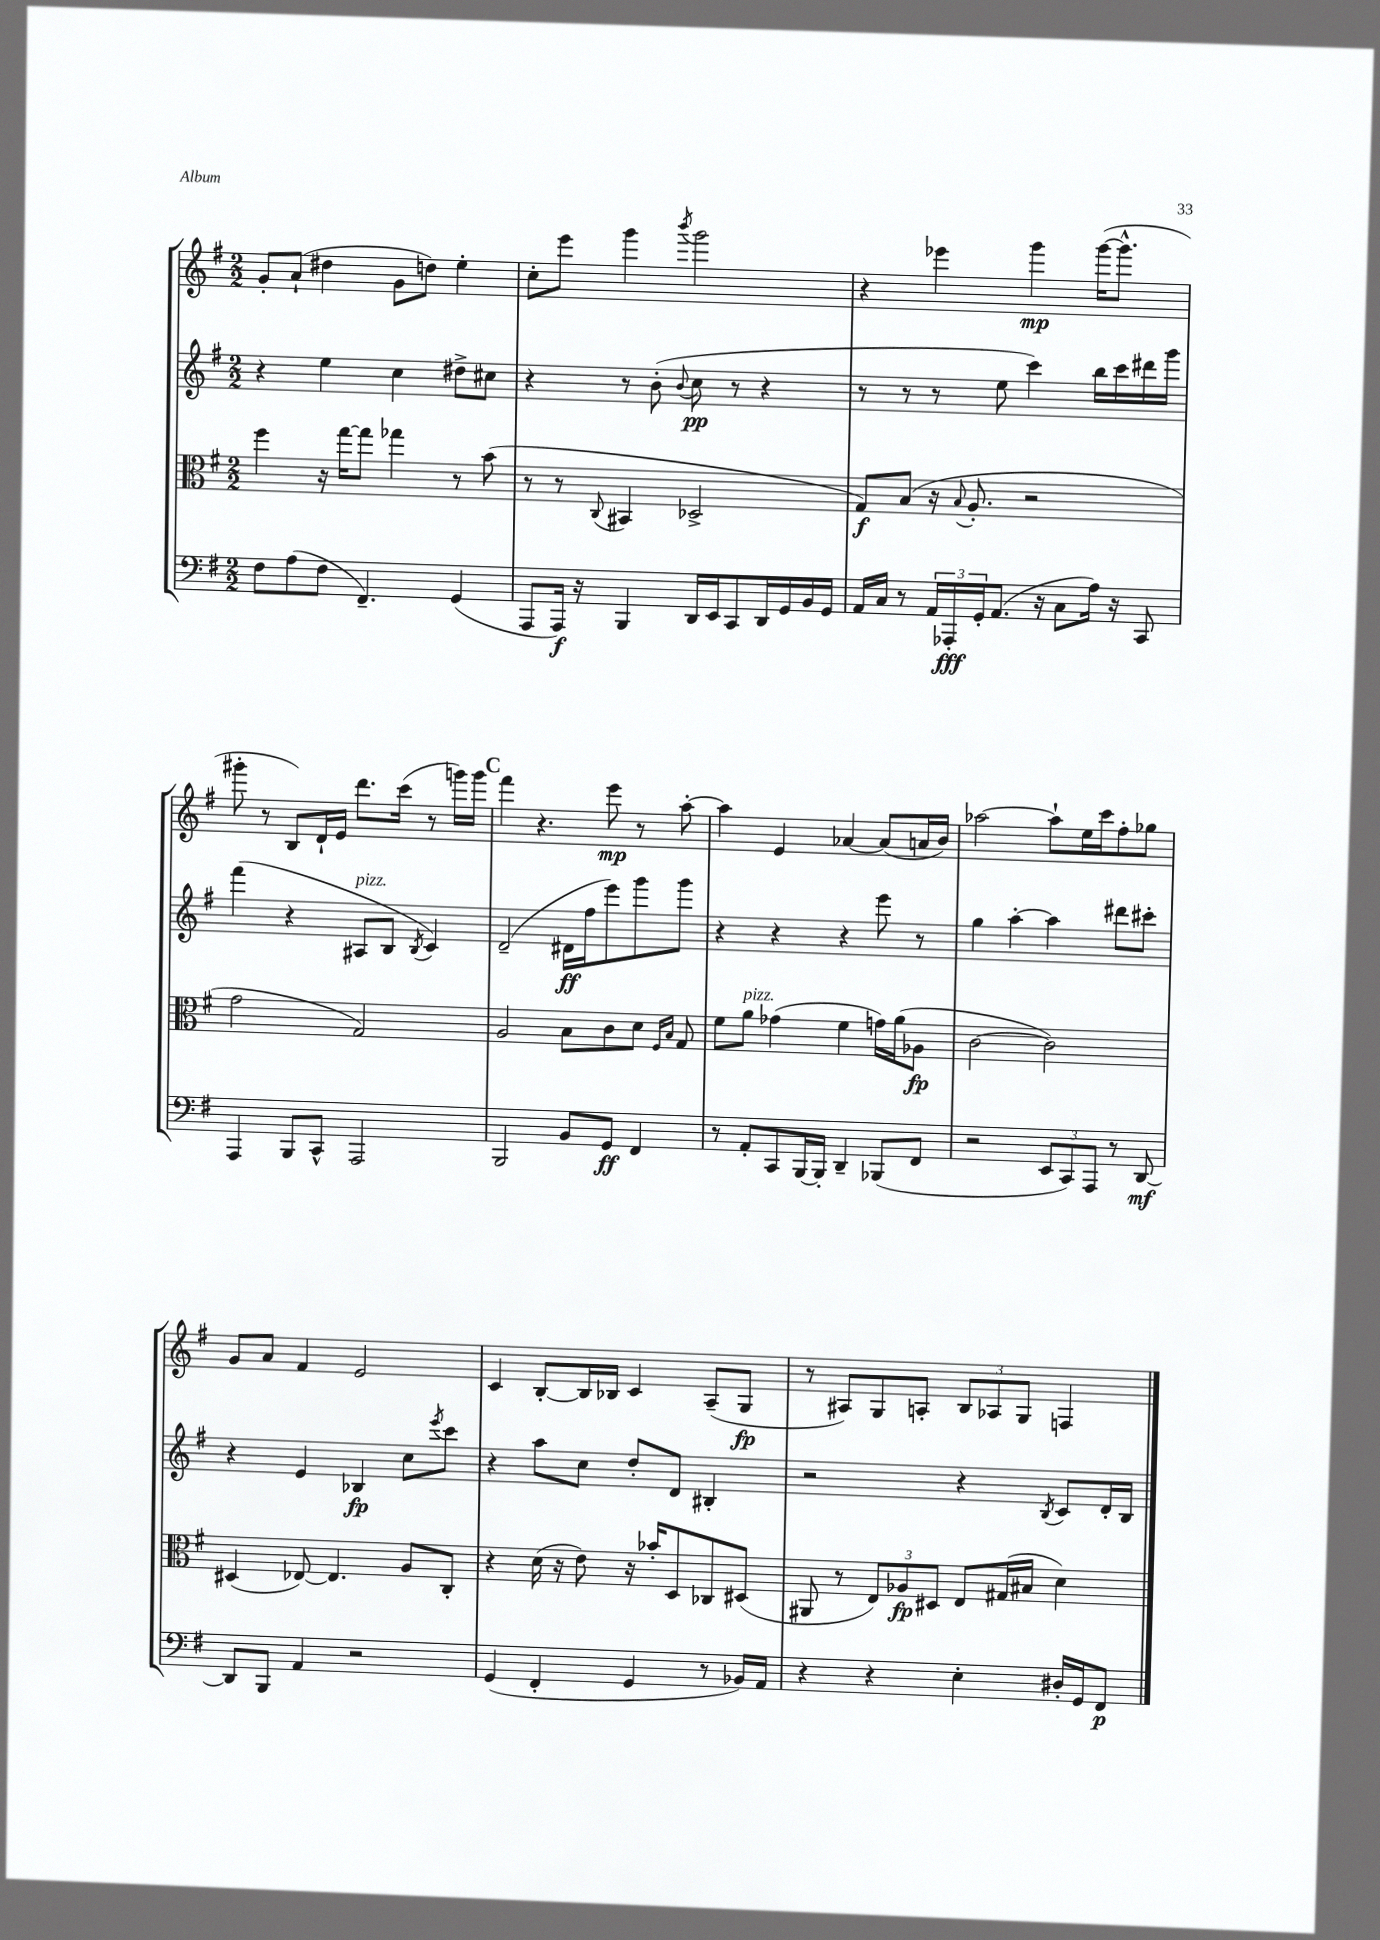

**kern	**dynam	**kern	**dynam	**kern	**dynam	**kern	**dynam
*part4	*part4	*part3	*part3	*part2	*part2	*part1	*part1
*staff4	*staff4	*staff3	*staff3	*staff2	*staff2	*staff1	*staff1
*clefF4	*	*clefC3	*	*clefG2	*	*clefG2	*
*k[f#]	*	*k[f#]	*	*k[f#]	*	*k[f#]	*
*M2/2	*	*M2/2	*	*M2/2	*	*M2/2	*
=17	=17	=17	=17	=17	=17	=17	=17
8F#\L	.	4ff#\	.	4r	.	8g'/L	.
(8A\	.	.	.	.	.	(8a`/J	.
8F#\J	.	16r	.	4ee\	.	4dd#X\	.
.	.	[16gg\KL	.	.	.	.	.
4.FF#~/)	.	8gg\J]	.	.	.	.	.
.	.	4gg-X\	.	4cc\	.	8g\L	.
.	.	.	.	.	.	8ddn\J)	.
(4GG/	.	8r	.	8dd#X^\L	.	4ee'\	.
.	.	(8b\	.	8cc#X\J	.	.	.
=18	=18	=18	=18	=18	=18	=18	=18
8AAA/L	.	8r	.	4r	.	8cc'\L	.
16AAA/Jk)	f	8r	.	.	.	8eee\J	.
16r	.	.	.	.	.	.	.
.	.	8qqC/	.	.	.	.	.
4BBB/	.	4BB#X/	.	8r	.	4ggg\	.
.	.	.	.	(8b'\	.	.	.
.	.	.	.	8qqb/	.	8qbbb/	.
16DD/LL	.	2D-X^/	.	8cc\	pp	2ggg\	.
16EE/J	.	.	.	.	.	.	.
8CC/	.	.	.	8r	.	.	.
16DD/L	.	.	.	4r	.	.	.
16GG/	.	.	.	.	.	.	.
16BB/	.	.	.	.	.	.	.
16GG/JJ	.	.	.	.	.	.	.
=19	=19	=19	=19	=19	=19	=19	=19
16AA/LL	.	8G/L)	f	8r	.	4r	.
16C/JJ	.	.	.	.	.	.	.
8r	.	(8B/J	.	8r	.	.	.
24AA/LL	.	16r	.	8r	.	4eee-X\	.
24AAA-X'/	fff	.	.	.	.	.	.
.	.	8qqB/	.	.	.	.	.
.	.	8.A'/	.	.	.	.	.
24GG'/J	.	.	.	.	.	.	.
(8.AA/J	.	.	.	8ee\	.	.	.
.	.	2r	.	4ccc\)	.	4ggg\	mp
16r	.	.	.	.	.	.	.
8C\L	.	.	.	.	.	.	.
16A\Jk)	.	.	.	16bb\LL	.	([16ggg\KL	.
16r	.	.	.	16ccc\	.	8.ggg^^\J]	.
8CC/	.	.	.	16ddd#X\	.	.	.
.	.	.	.	16ggg\JJ	.	.	.
!!LO:LB:g=z
=20	=20	=20	=20	=20	=20	=20	=20
4AAA/	.	2g\	.	(4fff#\	.	8ggg#X'\	.
.	.	.	.	.	.	8r	.
8BBB/L	.	.	.	4r	.	8B/L)	.
8CC^^/J	.	.	.	.	.	16d`/L	.
.	.	.	.	.	.	16e/JJ	.
!	!	!	!	!LO:TX:a:i:t=pizz.	!	!	!
2AAA/	.	2G/)	.	8A#X/L	.	8.ddd\L	.
.	.	.	.	8B/J	.	.	.
.	.	.	.	.	.	(16ccc\Jk	.
.	.	.	.	8qB/	.	.	.
.	.	.	.	4c/)	.	8r	.
.	.	.	.	.	.	16gggn\LL)	.
.	.	.	.	.	.	16ggg\JJ	.
!!LO:REH:place=s1:t=C
=21	=21	=21	=21	=21	=21	=21	=21
2BBB/	.	2A/	.	(2d~/	.	4fff#\	.
.	.	.	.	.	.	4.r	.
8BB/L	.	8B\L	.	16d#X\LL	ff	.	.
.	.	.	.	16ff#\J	.	.	.
8GG/J	ff	8c\	.	8eee\)	.	8eee\	mp
4FF#/	.	8d\J	.	8ggg\	.	8r	.
.	.	16qqF#/LL	.	.	.	.	.
.	.	16qqB/JJ	.	.	.	.	.
.	.	8G/	.	8ggg\J	.	[8aa'\	.
=22	=22	=22	=22	=22	=22	=22	=22
8r	.	8f#\L	.	4r	.	4aa\]	.
!	!	!LO:TX:a:i:t=pizz.	!	!	!	!	!
8AA'/L	.	8a\J	.	.	.	.	.
8CC/	.	(4g-X\	.	4r	.	4e/	.
[16BBB/L	.	.	.	.	.	.	.
16BBB'/JJ]	.	.	.	.	.	.	.
4DD~/	.	4f#\	.	4r	.	[4a-X/	.
(8BBB-X/L	.	16gn\LL)	.	8eee\	.	(8a-/L]	.
.	.	(16a\J	.	.	.	.	.
8FF#/J	.	8A-X\J	fp	8r	.	16an/L	.
.	.	.	.	.	.	16b/JJ)	.
=23	=23	=23	=23	=23	=23	=23	=23
2r	.	[2c\	.	4gg\	.	[2aa-X\	.
.	.	.	.	[4aa'\	.	.	.
12EE/L	.	2c\])	.	4aa\]	.	8aa-`\L]	.
12CC/)	.	.	.	.	.	.	.
.	.	.	.	.	.	16ee\L	.
12AAA/J	.	.	.	.	.	.	.
.	.	.	.	.	.	16ccc\J	.
8r	.	.	.	8ddd#X\L	.	8ff#'\	.
[8DD/	mf	.	.	8ccc#X'\J	.	8gg-X\J	.
!!LO:LB:g=z
=24	=24	=24	=24	=24	=24	=24	=24
8DD/L]	.	(4D#X/	.	4r	.	8g/L	.
8BBB/J	.	.	.	.	.	8a/J	.
4AA/	.	[8E-X/)	.	4e/	.	4f#/	.
.	.	4.E-/]	.	.	.	.	.
2r	.	.	.	4B-X/	fp	2e/	.
.	.	8A/L	.	8cc\L	.	.	.
.	.	.	.	8qeee/	.	.	.
.	.	8C'/J	.	8ccc\J	.	.	.
=25	=25	=25	=25	=25	=25	=25	=25
(4GG/	.	4r	.	4r	.	4c/	.
4FF#'/	.	(16d\	.	8aa\L	.	[8B'/L	.
.	.	16r	.	.	.	.	.
.	.	8e\)	.	8cc\J	.	16B/L]	.
.	.	.	.	.	.	16B-X/JJ	.
4GG/	.	16r	.	8dd'/L	.	4c/	.
.	.	16b-X'/KL	.	.	.	.	.
.	.	8D/	.	8d/J	.	.	.
8r	.	8C-X/	.	4B#X'/	.	(8A~/L	.
16BB-X/LL)	.	(8D#X/J	.	.	.	8G/J	fp
16AA/JJ	.	.	.	.	.	.	.
=26	=26	=26	=26	=26	=26	=26	=26
4r	.	8AA#X/	.	2r	.	8r	.
.	.	8r	.	.	.	8A#X/L)	.
4r	.	12E/L)	.	.	.	8G/	.
.	.	12A-X/	fp	.	.	.	.
.	.	.	.	.	.	8An'/J	.
.	.	12D#X/J	.	.	.	.	.
4E'\	.	8E/L	.	4r	.	12B/L	.
.	.	.	.	.	.	12A-X/	.
.	.	(16G#X/L	.	.	.	.	.
.	.	.	.	.	.	12G/J	.
.	.	16B#X/JJ	.	.	.	.	.
.	.	.	.	8qB/	.	.	.
16D#X'/LL	.	4d\)	.	8c/L	.	4Fn/	.
16GG/J	.	.	.	.	.	.	.
8FF#/J	p	.	.	16d'/L	.	.	.
.	.	.	.	16B/JJ	.	.	.
==	==	==	==	==	==	==	==
*-	*-	*-	*-	*-	*-	*-	*-
